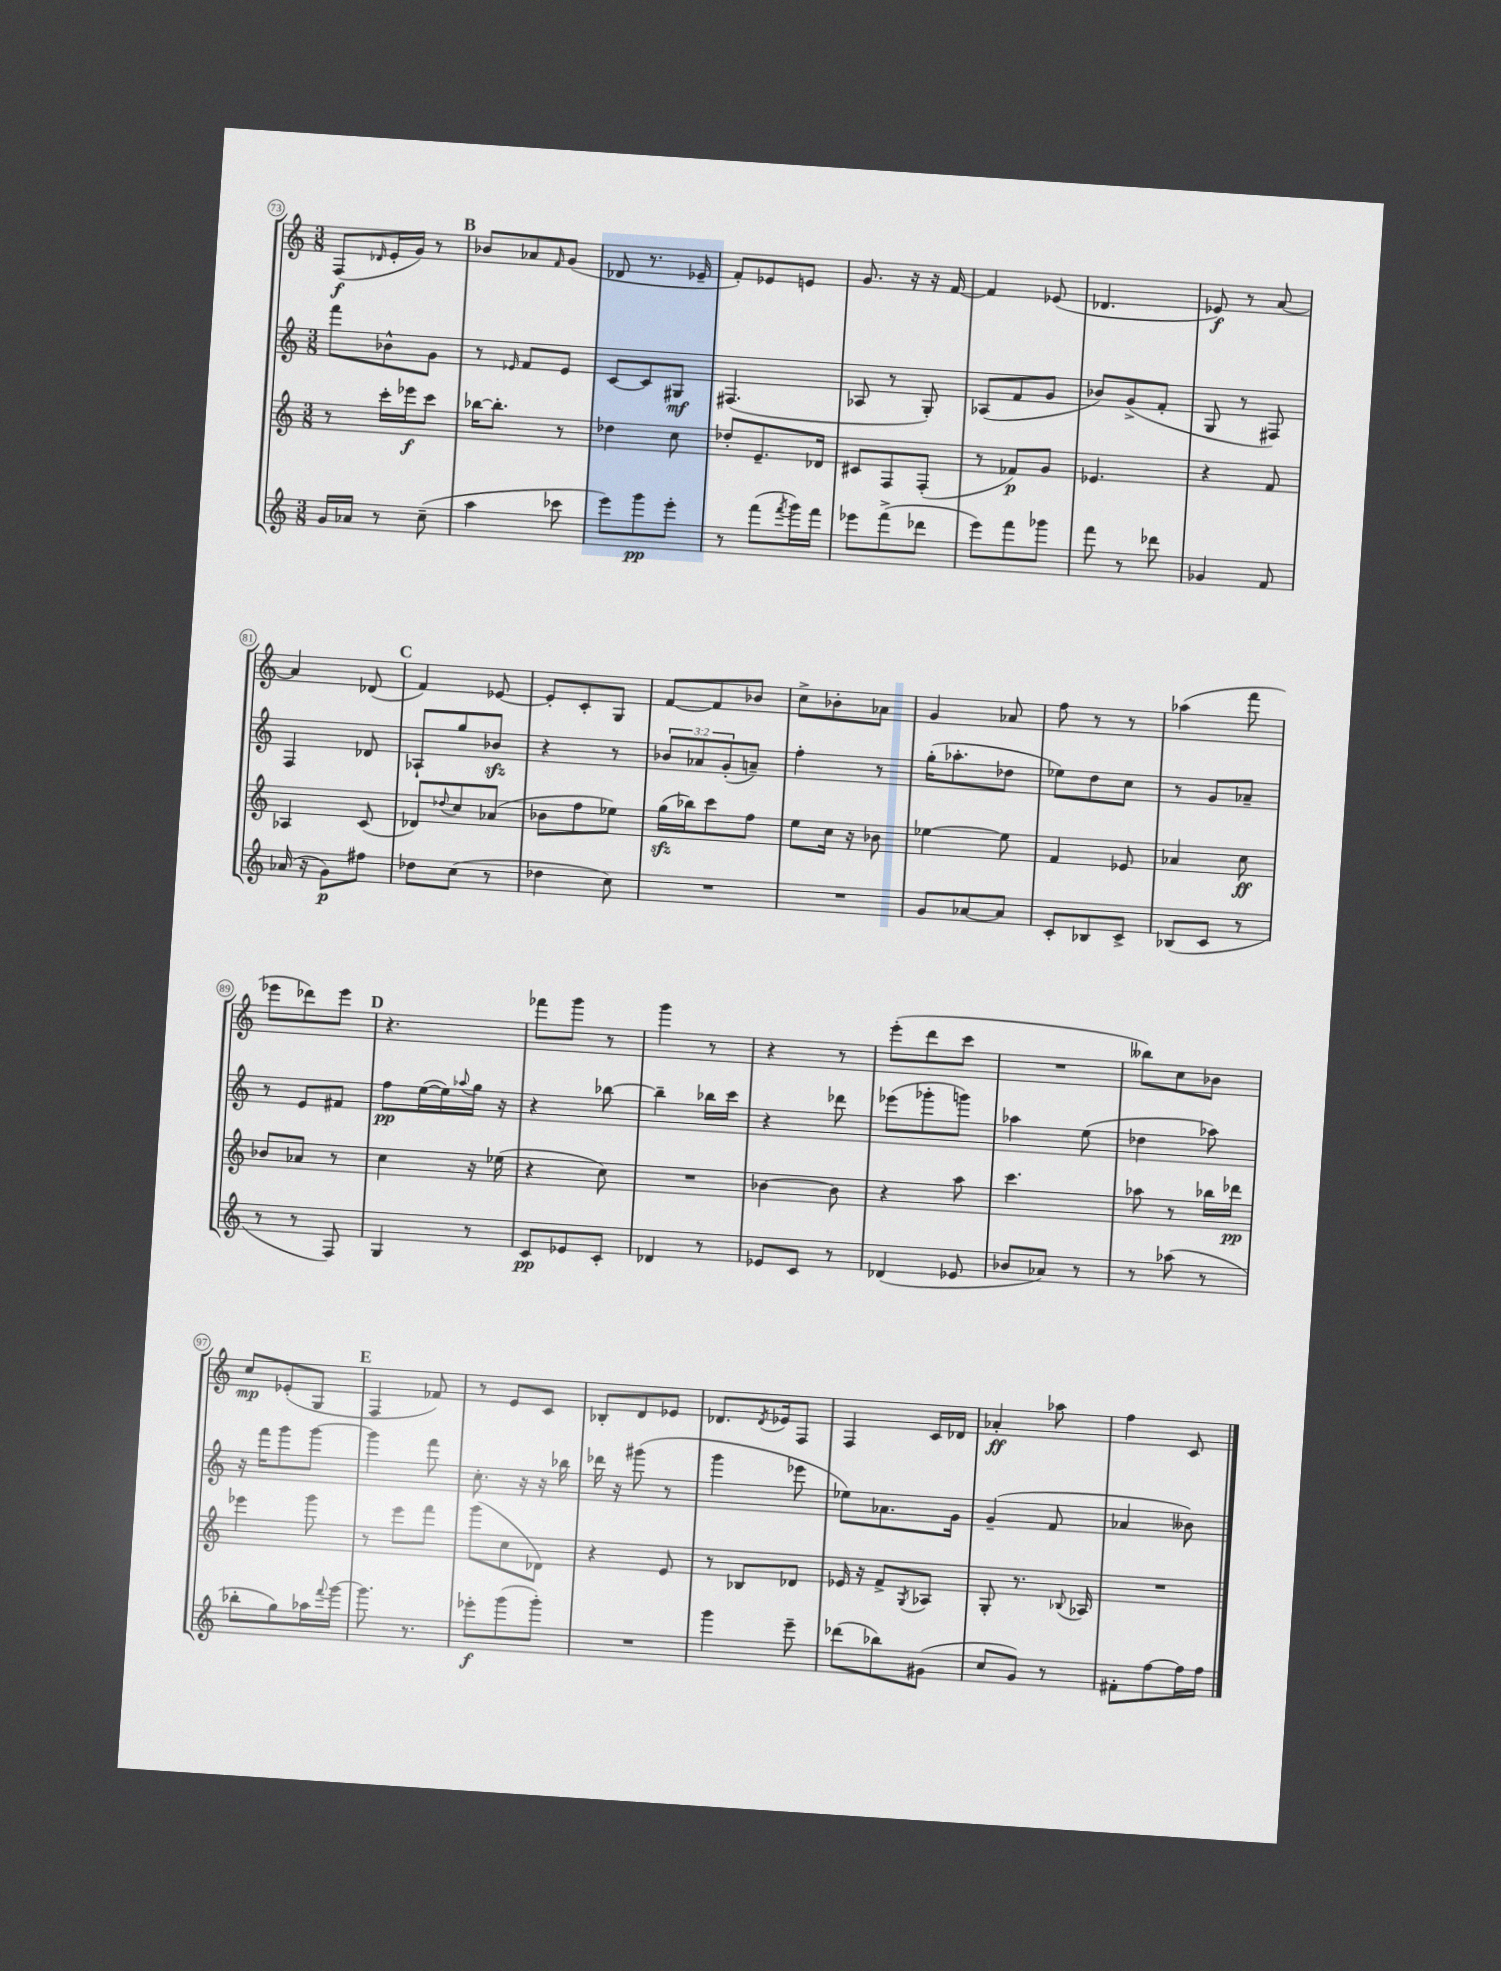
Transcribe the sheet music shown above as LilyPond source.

<<
\new StaffGroup <<
\new Staff = "s0" {
    \clef treble \key c \major \numericTimeSignature \time 3/8
    f8\f( \grace { des'16 } e'16-. g'16) r8 |
    \mark \markup { \bold "B" } bes'8 aes'8 \grace { f'16 } g'8( |
    des'8 r8. ees'16-- |
    f'8-.) ees'8 e'8 |
    g'8. r16 r16 f'16~ |
    f'4 ees'8( |
    des'4. |
    ees'8\f) r8 a'8~ |
    a'4 des'8( |
    \mark \markup { \bold "C" } f'4) ees'8~ |
    ees'8-. c'8-. g8 |
    f'8~ f'8 bes'8 |
    c''8-> bes'8-. aes'8 |
    g'4 aes'8 |
    f''8 r8 r8 |
    aes''4( f'''8 |
    ees'''8 des'''8) ees'''8 |
    \mark \markup { \bold "D" } r4. |
    fes'''8 g'''8 r8 |
    g'''4 r8 |
    r4 r8 |
    e'''8-.( d'''8 c'''8 |
    R4. |
    beses''8) c''8 bes'8 |
    c''8\mp ees'8-.( g8 |
    \mark \markup { \bold "E" } f4 fes'8) |
    r8 e'8 c'8 |
    bes8-. d'8 ees'8 |
    des'8. \acciaccatura { des'8 } ees'16 f8 |
    f4 c'16 des'16 |
    aes'4-.\ff aes''8 |
    f''4 c'8 \bar "|." |
}
\new Staff = "s1" {
    \clef treble \key c \major \numericTimeSignature \time 3/8 \override Staff.TupletNumber.text = #tuplet-number::calc-fraction-text
    f'''8 bes'8-^ g'8 |
    \mark \markup { \bold "B" } r8 \grace { ees'16 } f'8 ees'8 |
    c'8~ c'8 gis8\mf |
    fis4.( |
    aes8 r8 g8-.) |
    aes8( f'8 g'8 |
    bes'8) g'8->( f'8-. |
    g8 r8 fis8) |
    f4 des'8 |
    \mark \markup { \bold "C" } aes8-! g''8 bes'8\sfz |
    r4 r8 |
    \tuplet 3/2 { bes'8 aes'8 g'8-.( } a'8--) |
    f''4-. r8 |
    g''16-.( aes''8.-. des''8 |
    ees''8) d''8 c''8 |
    r8 g'8 aes'8-- |
    r8 e'8 fis'8 |
    \mark \markup { \bold "D" } f''8\pp e''16~( e''16) \appoggiatura { aes''8 } g''16 r16 |
    r4 bes''8~ |
    bes''4-- bes''16 c'''16 |
    r4 des'''8 |
    ees'''8( ges'''8-. g'''8) |
    aes''4 e''8( |
    des''4 aes''8) |
    r16 f'''16 g'''8 g'''8~ |
    \mark \markup { \bold "E" } g'''4 f'''8 |
    c''8.-. r16 r16 bes''16 |
    des'''16 r16 gis'''8( r8 |
    g'''4 ees'''8 |
    ees''8) aes'8. g'16 |
    g'4--( f'8 |
    aes'4 beses'8) \bar "|." |
}
\new Staff = "s2" {
    \clef treble \key c \major \numericTimeSignature \time 3/8
    r8 c'''16-. ees'''16\f c'''8 |
    \mark \markup { \bold "B" } bes''16~ bes''8.-. r8 |
    des''4 c''8 |
    des''8-. e'8.-- des'16 |
    cis'8 f8 f8-.( |
    r8 fes'8\p) g'8 |
    ees'4. |
    r4 f'8 |
    aes4 c'8( |
    \mark \markup { \bold "C" } des'8) \appoggiatura { des''8 } c''8 aes'8( |
    bes'8 f''8 ees''8) |
    g''16\sfz( bes''16) c'''8 f''8 |
    e''8 c''16 r16 bes'8 |
    ees''4~ ees''8 |
    f'4 ees'8 |
    aes'4 c''8\ff |
    bes'8 aes'8 r8 |
    \mark \markup { \bold "D" } c''4 r16 ees''16( |
    r4 c''8) |
    R4. |
    bes'4~ bes'8 |
    r4 a''8 |
    c'''4. |
    aes''8 r8 bes''16 des'''16\pp |
    ees'''4 g'''8 |
    \mark \markup { \bold "E" } r8 e'''8 f'''8 |
    g'''8( c''8 des'8) |
    r4 e'8 |
    r8 bes8 des'8 |
    ees'16 r16 f'8-> \acciaccatura { g8 } aes8 |
    g8-. r8. \appoggiatura { bes8 } aes16 |
    R4. \bar "|." |
}
\new Staff = "s3" {
    \clef treble \key c \major \numericTimeSignature \time 3/8
    g'16 aes'16 r8 c''8--( |
    \mark \markup { \bold "B" } a''4 ces'''8 |
    e'''8) g'''8\pp e'''8-. |
    r8 f'''8( \acciaccatura { f'''8 } g'''16) f'''16 |
    ees'''8 f'''8->( des'''8 |
    e'''8) f'''8 ges'''8 |
    f'''8 r8 des'''8 |
    ges'4 f'8 |
    aes'16( r16 g'8\p) fis''8 |
    \mark \markup { \bold "C" } des''8 c''8( r8 |
    des''4 c''8) |
    R4. |
    R4. |
    g'8 aes'8~ aes'8 |
    c'8-. bes8 c'8-> |
    bes8( c'8 r8 |
    r8 r8 f8) |
    \mark \markup { \bold "D" } g4 r8 |
    c'8\pp ees'8 c'8-. |
    des'4 r8 |
    ees'8 c'8 r8 |
    des'4( ees'8 |
    bes'8 aes'8) r8 |
    r8 aes''8( r8 |
    bes''8-. g''8) aes''16 \appoggiatura { f'''8 } g'''16~ |
    \mark \markup { \bold "E" } g'''8. r8. |
    ees'''8-.\f g'''8( g'''8-.) |
    R4. |
    g'''4 e'''8-- |
    des'''8( bes''8) gis'8( |
    c''8 g'8) r8 |
    fis'8-. f''8~ f''16 f''16 \bar "|." |
}
>>
>>
\layout { \context { \Score currentBarNumber = #73 \override BarNumber.stencil = #(make-stencil-circler 0.1 0.3 ly:text-interface::print) } }
